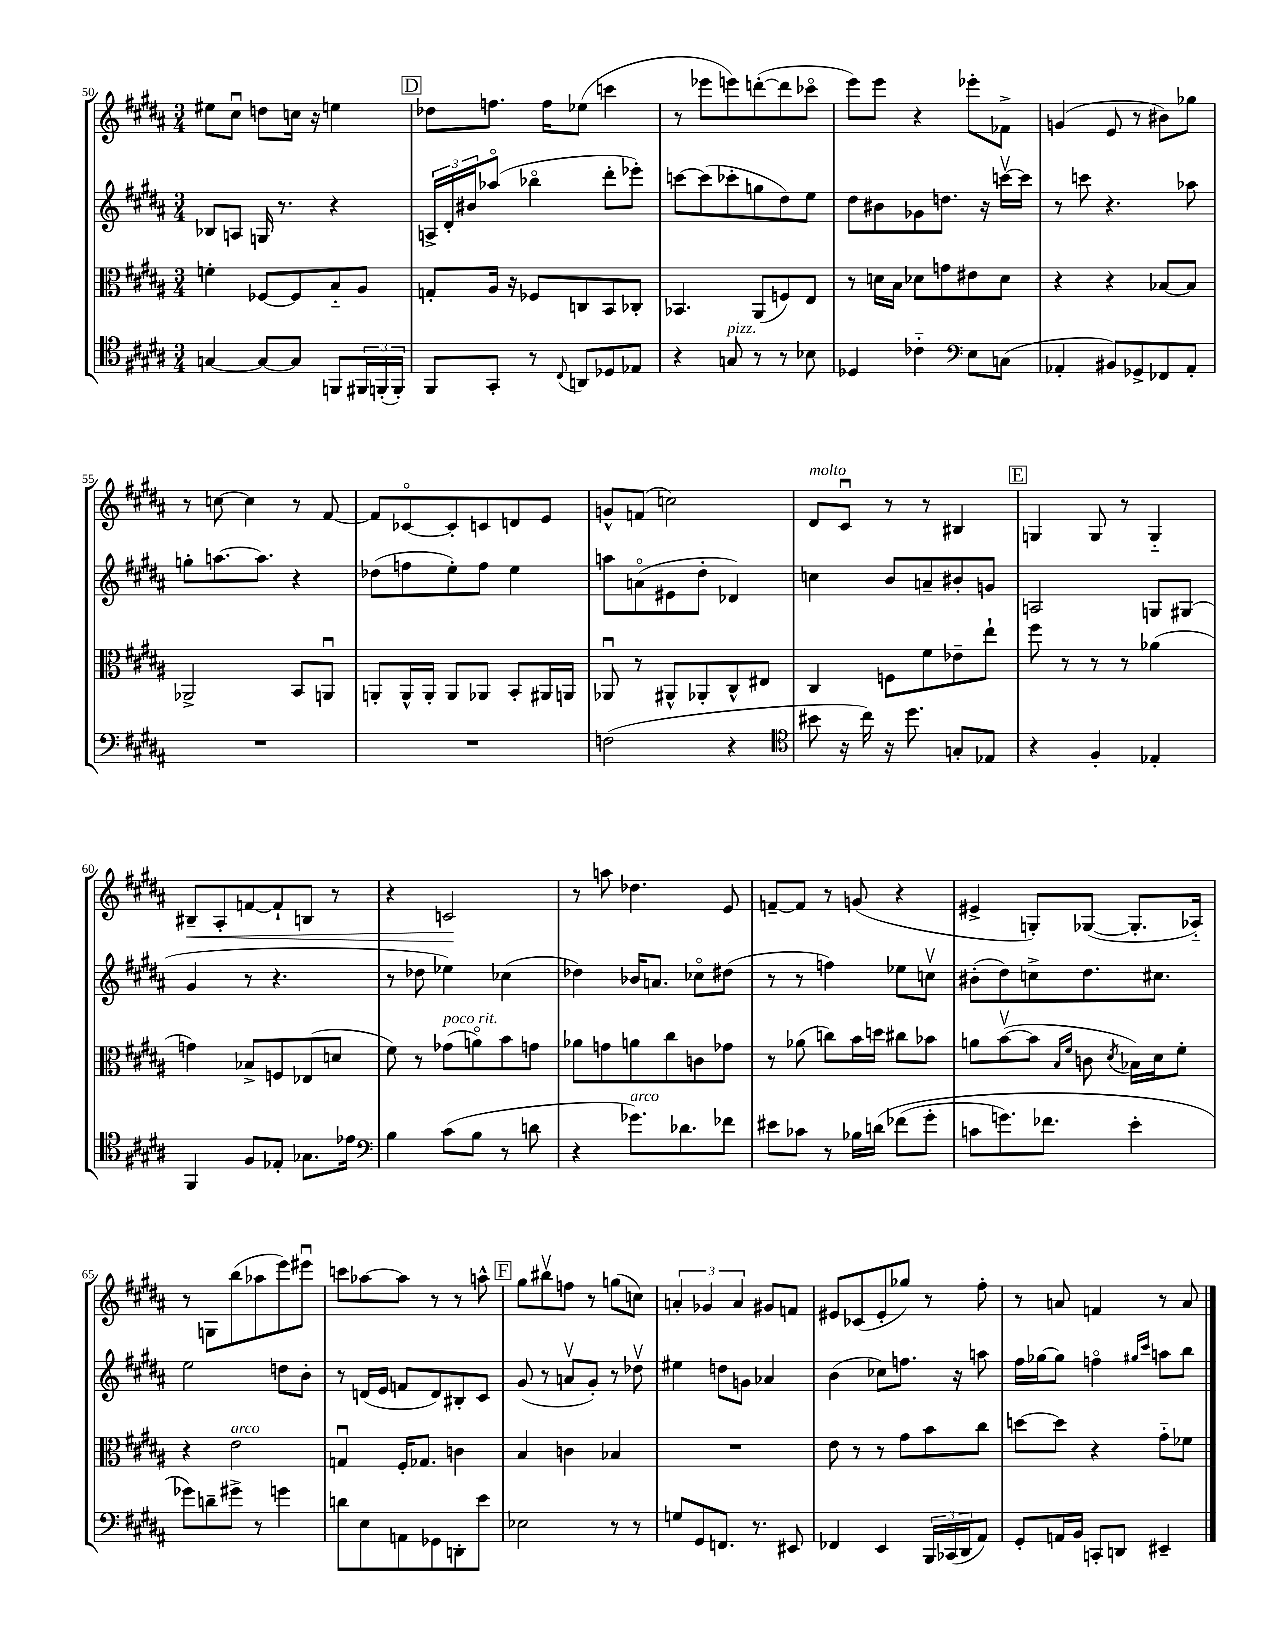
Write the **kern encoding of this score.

**kern	**kern	**kern	**kern
*staff4	*staff3	*staff2	*staff1
*clefC4	*clefC3	*clefG2	*clefG2
*k[f#c#g#d#a#]	*k[f#c#g#d#a#]	*k[f#c#g#d#a#]	*k[f#c#g#d#a#]
*M3/4	*M3/4	*M3/4	*M3/4
[4G/	4f'\	8B-/L	8ee#\L
.	.	8A/J	8cc#u\J
8G/_L	[8F-/L	16G/	8dd\L
.	.	8.r	.
8G/]J	8F-/]	.	16cc\Jk
.	.	.	16r
8FF/L	8B'~/	4r	4ee\
24FF#/L	8A#/J	.	.
(24FF'/	.	.	.
24FF'/JJ)	.	.	.
=	=	=	=
8FF#/L	8G'/L	24A^/LL	8dd-\L
.	.	24d#'/	.
.	.	24b#/J	.
8GG#'/J	16A#/Jk	(8aa-o/J	8.ff\J
.	16r	.	.
8r	8F-/L	4bb-o\	.
.	.	.	16ff\LK
8qqC#/	.	.	.
8AA/L	8C/	.	(8ee-\J
8D-/	8BB/	8ddd#'\L	4ccc\
8E-/J	8C-'/J	8eee-'\J)	.
=	=	=	=
4r	4.BB-/	[8ccc\L	8r
.	.	(8ccc\]	8eee-\L
8G/	.	8ccc-'\	8eee\)
8r	(8AA#/L	8gg\	([8ddd'\
8r	8F/)	8dd#\)	8ddd\]
8B-\	8E/J	8ee\J	8ccc-o\J
=	=	=	=
4D-/	8r	8dd#\L	8eee\L)
.	16d\LL	8b#\	8eee\J
.	16B\JJ	.	.
4c-'~\	8d-\L	8g-\	4r
.	8g\	8.dd\J	.
*clefF4	*	*	*
8E\L	8e#\	.	8eee-'\L
.	.	16r	.
(8C\J	8d-\J	[16cccv\LL	8f-^\J
.	.	16ccc\]JJ	.
=	=	=	=
4AA-'/	4r	8r	(4g/
.	.	8ccc\	.
8BB#/L)	4r	4.r	8e/
8GG-^/	.	.	8r
8FF-/	[8B-/L	.	8b#\L)
8AA-'/J	8B-/]J	8aa-\	8gg-\J
=	=	=	=
2.r	2AA-^/	8gg'\L	8r
.	.	[8.aa\	[8cc\
.	.	.	4cc\]
.	.	8.aa\]J	.
.	8BB/L	4r	8r
.	8AAu/J	.	[8f#/
=	=	=	=
2.r	8AA'/L	(8dd-\L	8f#/]L
.	16AA^^/L	8ff\	[8c-o/
.	16AA'/JJ	.	.
.	8AA/L	8ee'\)	8c-'/]
.	8AA-/J	8ff\J	8c/
.	8BB'/L	4ee\	8d/
.	16AA#/L	.	8e/J
.	16AA/JJ	.	.
=	=	=	=
(2F\	8AA-u/	8aa\L	8g^^/L
.	8r	(8ao\	(8f/J
.	8AA#^^/L	8e#\	2cc\)
.	8AA-'/	8dd#'\J	.
4r	8C#^^/	4d-/)	.
.	8E#/J	.	.
=	=	=	=
*clefC4	*	*	*
8b#\	4C#/	4cc\	8d#/L
16r	.	.	8c#u/J
16cc#\)	.	.	.
16r	8F\L	8b/L	8r
8.dd#\	.	.	.
.	8f#\	8a~/	8r
8G'/L	8e-~\	8b#'/	4B#/
8E-/J	8ee`\J	8g/J	.
=	=	=	=
4r	8ff#\	2A/	4G/
.	8r	.	.
4F#'/	8r	.	8G/
.	8r	.	8r
4E-'/	(4a-\	8G/L	4G'~/
.	.	(8G#/J	.
=	=	=	=
4FF#/	4g\)	4g#/	8B#~/L
.	.	.	8A#'/
8F#/L	8B-^/L	8r	[8f/
8E-'/J	8F/	4.r	8f`/]
8.G-\L	(8E-/	.	8B/J
.	8d/J	.	8r
16e-\Jk	.	.	.
=	=	=	=
*clefF4	*	*	*
4B\	8f#\)	8r	4r
.	8r	8dd-\	.
(8c#\L	(8g-\L	4ee-\)	2c/
8B\J	8ao\)	.	.
8r	8b\	(4cc-\	.
8d\	8g\J	.	.
=	=	=	=
4r	8a-\L	4dd-\)	8r
.	8g\	.	8aa\
8.g-\L)	8a\	16b-/LK	4.dd-\
.	.	8.a/J	.
.	8cc#\	.	.
8.d-\	.	.	.
.	8c\	8cc-o\L	.
8f-\J	8g-\J	(8dd#\J	8e/
=	=	=	=
8e#\L	8r	8r	[8f~/L
8c-\J	(8a-\	8r	8f/]J
8r	8cc\L)	4ff\)	8r
16B-\LL	16b\L	.	(8g/
&(16d\JJ	16dd\JJ	.	.
(8f-\L	8cc#\L	8ee-\L	4r
8g#'\J	8b-\J	8ccv\J	.
=	=	=	=
8c\L	8a\L	(8b#'\L	4e#^/
8.g\)	([8bv\	8dd#\)	.
.	8b\]J	8cc^\	8G'/L)
8.f-\J	.	.	.
.	16qqB/LL	.	.
.	16qqf#/JJ	.	.
.	8c\	8.dd#\	([8G-/J
.	8qd#/	.	.
4e'\	16B-\LL)	.	8.G-'/]L
.	16d#\J	8.cc#\J	.
.	8f#'\J	.	.
.	.	.	16A-'~/Jk)
=	=	=	=
8g-\L&)	4r	2ee\	8r
8d~\	.	.	8G\L
8g#^\J	2e\	.	(8bb\
8r	.	.	8aa-\
4g\	.	8dd\L	8eee\)
.	.	8b'\J	8eee#u\J
=	=	=	=
8d\L	4Gu/	8r	8ccc\L
8E\	.	(16d/LL	[8aa-\
.	.	16e/JJ	.
8AA\	16F#'/LK	8f/L	8aa-\]J
.	8.G-/J	.	.
8GG-\	.	8d/)	8r
8DD'\	4c\	8B#'/	8r
8e\J	.	8c#/J	8aa^^\
=	=	=	=
2E-\	4B/	(8g#/	8gg#\L
.	.	8r	8bb#v\
.	4c\	8av/L	8ff\J
.	.	8g#'/J)	8r
8r	4B-/	8r	(8gg\L
8r	.	8dd-v\	8cc\J)
=	=	=	=
8G/L	2.r	4ee#\	6a'/
8GG#/	.	.	.
.	.	.	6g-/
8.FF/J	.	8dd\L	.
.	.	.	6a/
.	.	8g\J	.
8.r	.	.	.
.	.	4a-/	8g#/L
8EE#/	.	.	8f/J
=	=	=	=
4FF-/	8e\	(4b\	8e#/L
.	8r	.	(8c-/
4EE/	8r	8cc-\L)	8e#'/
.	8g#\L	8.ff\J	8gg-/J)
24BBB/LL	8b\	.	8r
(24CC-/	.	.	.
.	.	16r	.
24DD#/J	.	.	.
8AA#/J)	8cc#\J	8aa\	8ff#'\
=	=	=	=
8GG#'/L	[8dd\L	16ff#\LL	8r
.	.	[16gg-\J	.
16AA/L	8dd\]J	8gg-\]J	8a/
16BB/JJ	.	.	.
8CC'/L	4r	4ffo\	4f/
8DD/J	.	.	.
.	.	16qqgg#/LL	.
.	.	16qqccc#/JJ	.
4EE#~/	8g#'~\L	8aa\L	8r
.	8f-\J	8bb\J	8a/
==	==	==	==
*-	*-	*-	*-
